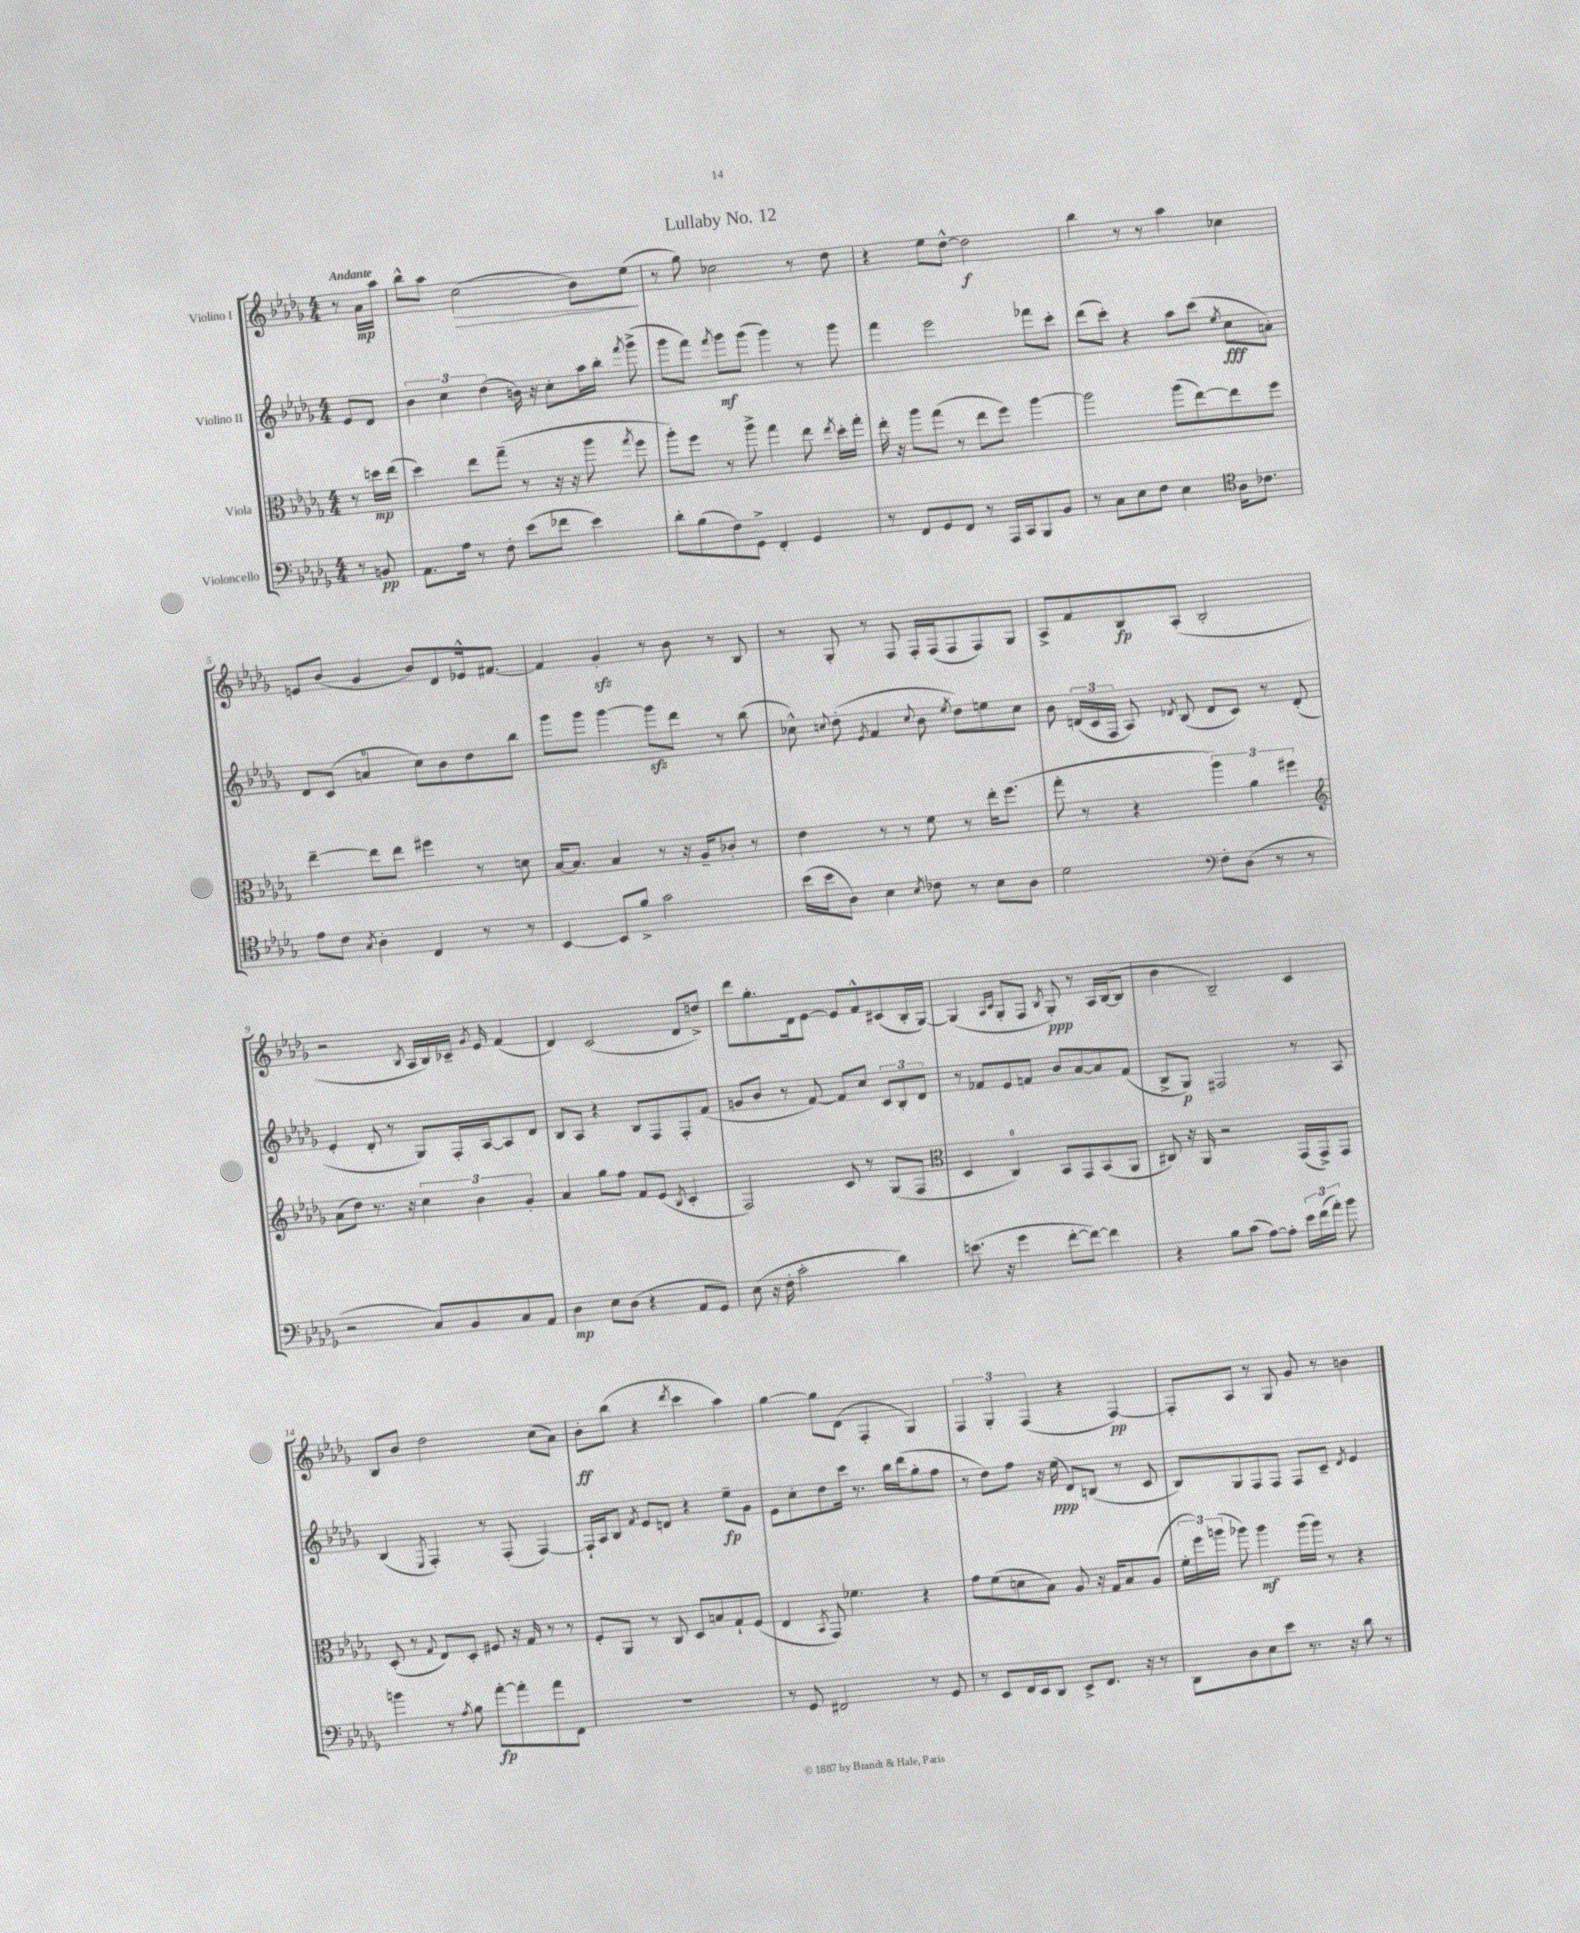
\header { title = "Lullaby No. 12" }
<<
\new StaffGroup <<
\new Staff = "s0" \with { instrumentName = "Violino I" } {
    \clef treble \key des \major \numericTimeSignature \time 4/4 \partial 4 \tempo "Andante"
    \autoBeamOff r8 aes'16[\mp aes''16] |
    bes''8[-^ aes''8] c''2\>( bes'8[) ees''8]\!( |
    r8 ges''8) ces''2 r8 des''8 |
    r4 ees''8[ des''8]~-^ des''2\f |
    bes''4 r8 r8 aes''4 ces''4 |
    e'8[ bes'8]( ges'4 bes'8[) des'8 ees'16-^ fis'8.]~ |
    fis'4 ges'4-.\sfz r8 bes'8 r8 bes8 |
    r8 ges8-. r8 f8 f16[-. f16( f8 f8) ges8] |
    aes8[-> f'8 bes8\fp aes8]-.( bes2-. |
    r2 \acciaccatura { bes8 } aes16[ bes16) ces'16]-- \acciaccatura { ges'8 } ees'16 f'4( |
    des'4) c'2( des'8[ d''8]->) |
    des'''8[ ges''8.-. des'16 ees'8]~ ees'8[ f'8-^ cis'8( bes16-. ges16]~) |
    ges4( \grace { aes16[ c'16] } ges8[-. f8] \acciaccatura { bes8 } ges8-.\ppp) r8 aes16[ bes16~( bes8] |
    bes'4 bes2--) c'4 |
    bes8[ bes'8] des''2 c''8[( aes'8]) |
    bes'8[-.\ff bes''8]( r4 \acciaccatura { des'''8 } c'''4 aes''4) |
    ges''4~ ges''8[ des'8]( f4-. ges4) |
    \tuplet 3/2 { f4 ges4-. f4( } r4 f4~\pp) |
    f8[-. aes8] r8 ges8 ges'8 r8 b'4 \bar "|." |
}
\new Staff = "s1" \with { instrumentName = "Violino II" } {
    \clef treble \key des \major \numericTimeSignature \time 4/4 \partial 4
    \autoBeamOff ees'8[ des'8] |
    \tuplet 3/2 { bes'4 c''4 des''4( } b'16) r16 c''8[-. aes''16 bes''16]-. \acciaccatura { f'''8 } ges'''8->( |
    ges'''8[ f'''8]) \acciaccatura { f'''8 } ges'''8[\mf ges'''8]( ges'''4) r8 ges'''8 |
    f'''4 ees'''2 fes'''8[ c'''8]-. |
    des'''8[( c'''8]-.) r4 aes''8[ c'''8]( \acciaccatura { ees''8 } c''8[\fff a'8]-.) |
    des'8[ c'8]( a'4-0 c''8[) bes'8 des''8 bes''8] |
    ges'''8[ ges'''8] ges'''4~ ges'''8[\sfz des'''8] r8 bes''8( |
    ces''8-^) \appoggiatura { c''8 } des''8-.( \acciaccatura { ees'8 } f'4 \appoggiatura { c''8 } bes'8 \acciaccatura { ees''8 } des''8[) e''8 c''8] |
    bes'8 \tuplet 3/2 { d'16[( c'16 f16] } aes8) \acciaccatura { des'8 } bes8( des'8[ c'8]) r8 des'8-.( |
    ees'4-. des'8-. r8 ges8[) f16-. aes16~ aes8 des'8] |
    bes8[ aes8] r4 bes8[ f8 f8-. f'8]( |
    g'8[ bes'8] r8 f'8~) f'8[ c''8] \tuplet 3/2 { c'8[ bes8-. des'8] } |
    r8 fes'8[ ees'8 f'8] bes'8[ aes'8~ aes'8 f'8]( |
    bes8[-> ges8]\p) fis2 r8 aes8 |
    bes4( \acciaccatura { ees8 } f4-.) r8 f8-.( f4~) |
    f16[-! aes16 bes8] \acciaccatura { f'8 } ees'8[ d'8] r4 ees''8[--\fp ges'8] |
    ees'8[ c''8-. des''8 c'''16] r8. bes''16[ des'''16( ges''8-. f''8] |
    r8 des''8[) f''8] r16 ees''16\ppp( des'8[) b8]( r8 c'8 |
    bes8[) ges8 f8 f8] f8[ c'8]-- \acciaccatura { des'8 } ees'4 \bar "|." |
}
\new Staff = "s2" \with { instrumentName = "Viola" } {
    \clef alto \key des \major \numericTimeSignature \time 4/4 \partial 4
    \autoBeamOff r8 d''16[\mp ees''16]( |
    des''4) ees''8[ ges''8]--( r8 r16 r16 aes''8 \acciaccatura { ges''8 } f''8 |
    aes''8[-.) f''8] r8 aes''8-> ges''4 ees''8 \acciaccatura { ees''8 } des''16[-. ges''16]-. |
    ees''16-. r16 aes''8[ ges''8]( r8 ees''8[ f''8]) aes''4~ |
    aes''2 aes''8[( ees''8~) ees''8 f''8] |
    ees''4~-- ees''8[ ees''8] fis''4 r8 d'8 |
    bes16[~ bes8.] bes4 r8 r16 aes16[-- ces'8]-. r8 |
    ees'4 r8 r8 f'8 r8 ees''16[-. f''8.]( |
    ges''8-. r8 r4 \tuplet 3/2 { aes''4) aes'4 fis''4 } |
    \clef treble aes'8[( des''8]) r8. r16 \tuplet 3/2 { c''4 bes'4 ges'4-. } |
    aes'4 ges''8[ f''8] f'8[ ees'8]( \acciaccatura { bes8 } c'4-. |
    f2) c'8 r8 ges8[( f8] |
    \clef alto des4 c4-0) bes,8[ ges,8 bes,8( aes,8] |
    cis8) r16 aes,16 r2 ges,16[( ges,16->) ges,8] |
    des8-.( r8 \appoggiatura { ges8 } ees8[) des8]-. fis8 r16 ges16 r8 r8 |
    f8[-. aes,8] r8 c8 des8[ b8 ges8-! f8]( |
    ees4 \acciaccatura { bes,8 } ges,8) fes'4. r4 |
    ges'8[ f'8( d'8 bes8]) aes8 r16 ges16[ bes8 aes8]( |
    \tuplet 3/2 { f'16[-. f''16) a''16]( } aes''8) aes''4\mf aes''16[( aes''16]) r8 r4 \bar "|." |
}
\new Staff = "s3" \with { instrumentName = "Violoncello" } {
    \clef bass \key des \major \numericTimeSignature \time 4/4 \partial 4
    \autoBeamOff r8 b,8\pp |
    aes,8.[ aes16] r8 f8-. ees'8[( fes'8] ees'4) |
    des'8[-. bes8( f8) ges,8]-> f,4-. ges,4 |
    r8 f,8[ ges,8 f,8] r8 aes,,16[ c,16 bes,,8 bes,8] |
    r8 c8[ ees8 f8] ees4 \clef tenor aes16[ ces'8.] |
    ees'8[ c'8] \acciaccatura { ges8 } aes4-. c4 r8 r8 |
    bes,4~ bes,8[ f'8]-> ges'2 |
    bes'16[( bes'16 aes8]) bes4 \acciaccatura { bes8 } ces'8 r8 bes8[ aes8] |
    des'2 \clef bass f8[-. des8]( r8 r8 |
    r2 c8[) bes,8 c8 aes,8] |
    des4\mp ees8[ des8]( r4 aes,8[ ges,8]) |
    ees8( r16 f16-. c'2-. des'4) |
    e'8.( r16 ges'4 f'8[~-. f'8]~) f'4 |
    r4 bes8[ c'8]( aes8[~) aes8]-. \tuplet 3/2 { ees'16[ f'16( aes'16]-.) } bes'8 |
    b'4 r8 \acciaccatura { aes8 } bes8 aes'8[~-.\fp aes'8-. aes'8 f,8] |
    R1 |
    r8 ges,8 fis,2 r8 ges,8 |
    r8 ees,8[ f,16 ees,16 des,8] ees,8[-> f,8.] r16 r8 |
    des,8[ des8 ees8 ees'8] r8. r16 des'8 r8 \bar "|." |
}
>>
>>
